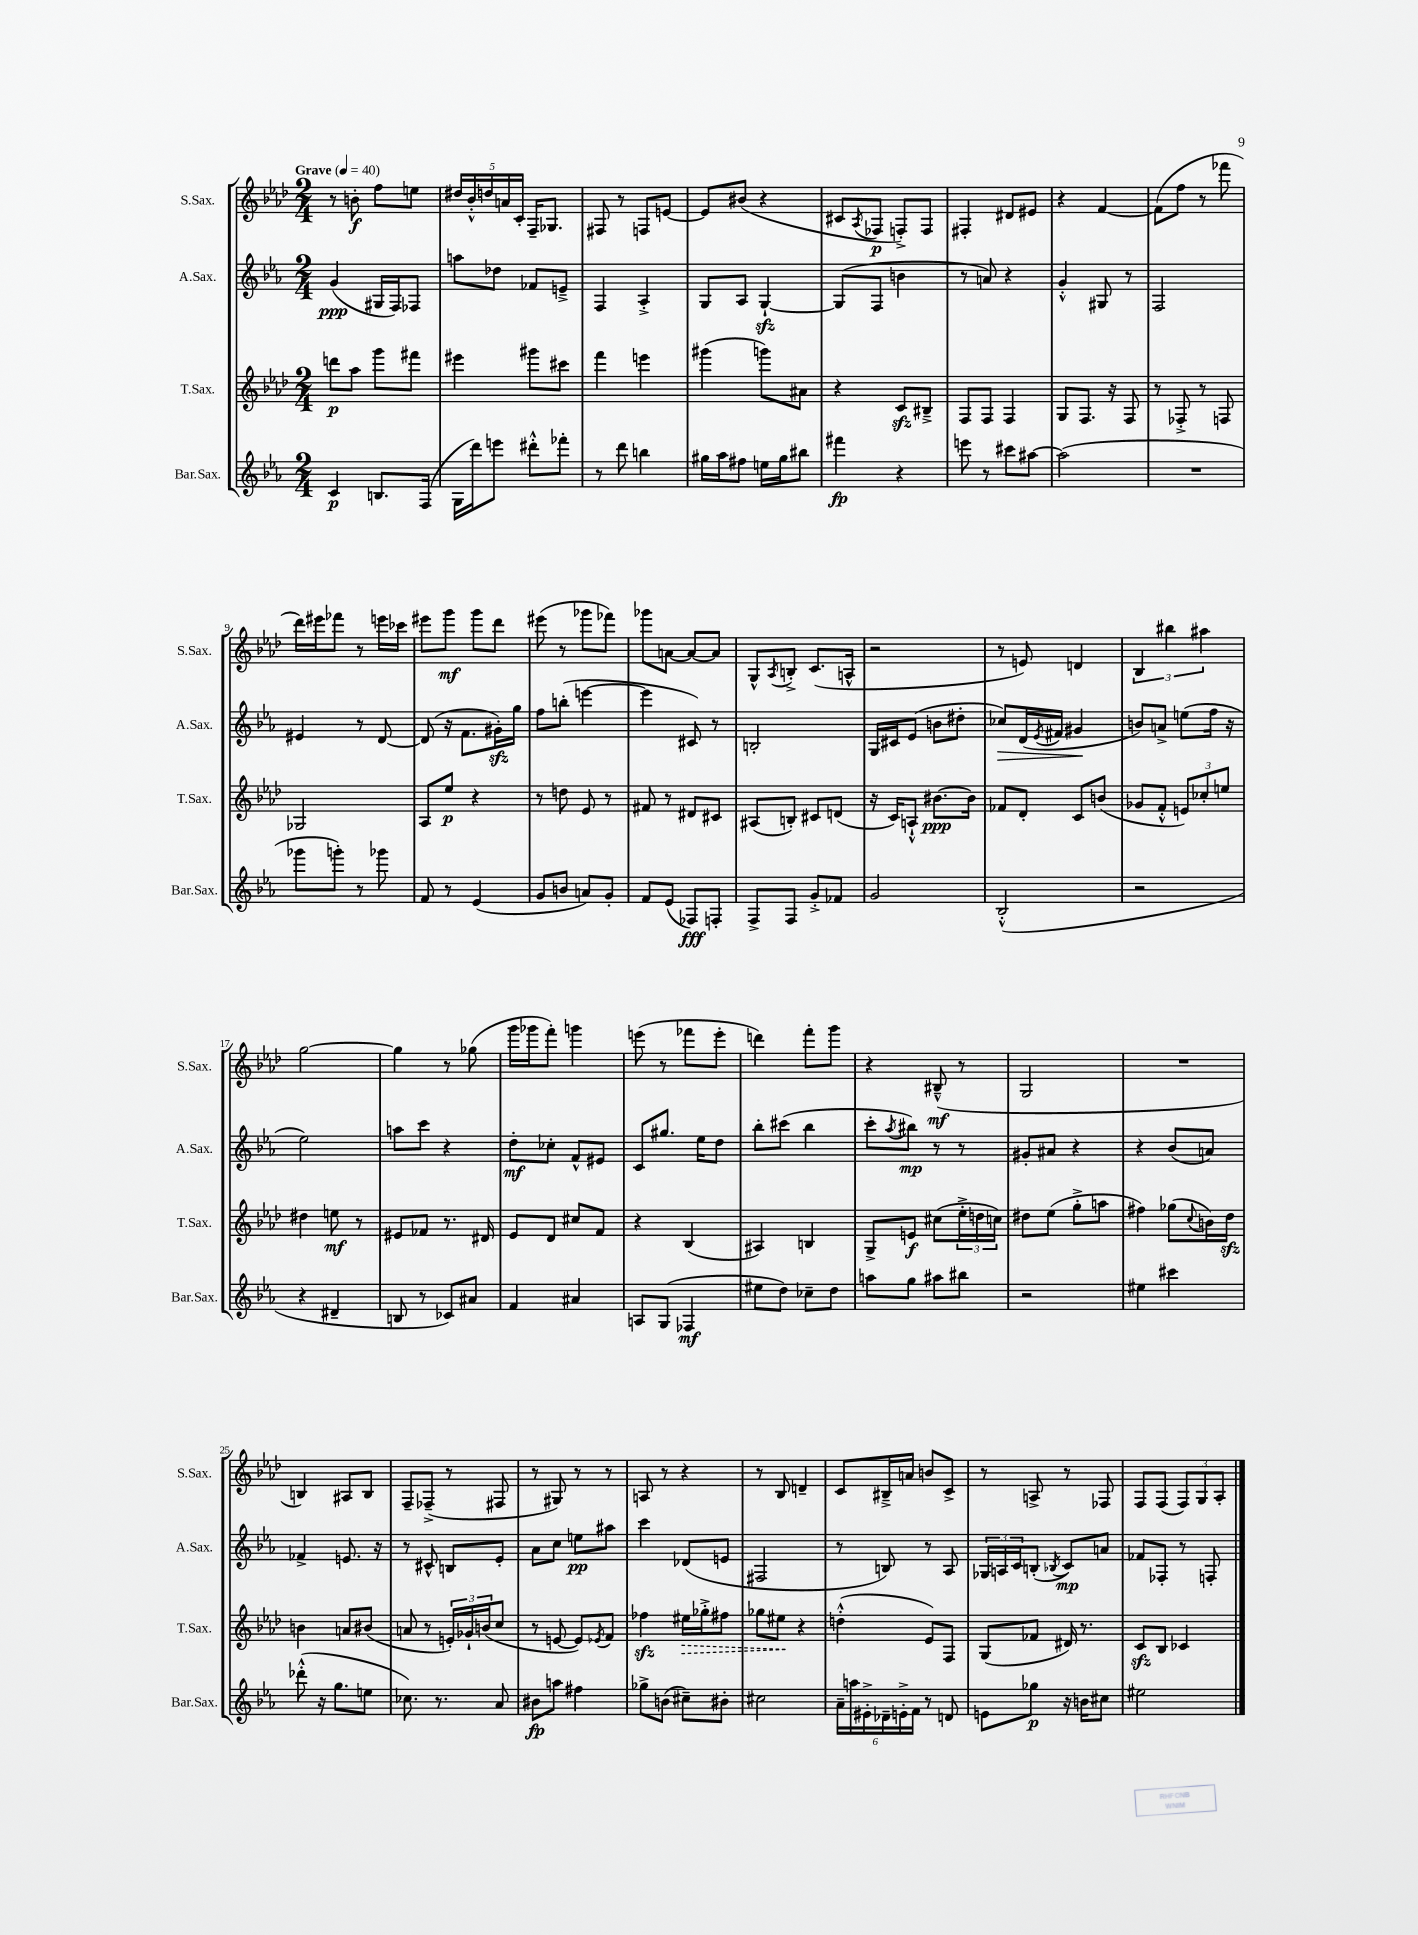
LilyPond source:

<<
\new StaffGroup <<
\new Staff = "s0" \with { instrumentName = "S.Sax." shortInstrumentName = "S.Sax." } {
    \clef treble \key aes \major \numericTimeSignature \time 2/4 \tempo "Grave" 4 = 40
    r8 b'8-.\f f''8 e''8 |
    \tuplet 5/4 { dis''16 bes'16-.-^ d''16 a'16 c'16-. } f16-- ges8. |
    fis8 r8 f8 e'8~ |
    e'8 bis'8( r4 |
    cis'8 \acciaccatura { aes8 } fes8\p f8-.->) f8 |
    fis4-. dis'8 eis'8 |
    r4 f'4~ |
    f'8( f''8 r8 fes'''8 |
    des'''16) eis'''16 fes'''8 r8 e'''16 ces'''16 |
    eis'''8 g'''8\mf g'''8 des'''8 |
    eis'''8( r8 ges'''8 fes'''8) |
    ges'''8 a'8~ a'8~ a'8 |
    g8-^ \acciaccatura { aes8 } b8-.-> c'8.( a16-^ |
    r2 |
    r8 e'8) d'4 |
    \tuplet 3/2 { bes4 bis''4 ais''4 } |
    g''2~ |
    g''4 r8 ges''8( |
    g'''16 ges'''16 f'''8-.) g'''4 |
    e'''8( r8 fes'''8 e'''8-. |
    d'''4) f'''8-. g'''8 |
    r4 bis8---^\mf( r8 |
    g2 |
    R2 |
    b4) ais8 b8 |
    f8-- fes8--->( r8 fis8 |
    r8 gis8) r8 r8 |
    a8 r8 r4 |
    r8 bes8 d'4-- |
    c'8 bis16---> a'16 b'8 c'8-> |
    r8 a8-> r8 fes8 |
    f8 f8( \tuplet 3/2 { f8) g8 aes8-. } \bar "|." |
}
\new Staff = "s1" \with { instrumentName = "A.Sax." shortInstrumentName = "A.Sax." } {
    \clef treble \key ees \major \numericTimeSignature \time 2/4
    g'4\ppp( gis16 f16) fes8 |
    a''8 des''8 fes'8 e'8---> |
    f4 aes4-.-> |
    g8 aes8 g4~-!\sfz |
    g8( f8 b'4 |
    r8 a'8) r4 |
    g'4-.-^ gis8 r8 |
    f2 |
    eis'4 r8 d'8~ |
    d'8( r16 f'8. gis'16-.\sfz) g''16 |
    f''8 b''8-.( e'''4~ |
    e'''4 cis'8) r8 |
    b2-. |
    g16 cis'16 ees'8( b'8 dis''8-. |
    ces''8\>) d'16( \acciaccatura { ees'8 } fis'16 gis'4\! |
    b'8) a'8-> e''8( f''16 r16 |
    ees''2) |
    a''8 c'''8 r4 |
    d''8-.\mf ces''8-. f'8-^ eis'8 |
    c'8 gis''8. ees''16 d''8 |
    bes''8-. cis'''8( bes''4 |
    c'''8-. \acciaccatura { aes''8 } bis''8\mp) r8 r8 |
    gis'8-. ais'8 r4 |
    r4 bes'8( a'8) |
    fes'4-> e'8. r16 |
    r8 cis'8-^ b8 ees'8-. |
    aes'8 c''8 e''8\pp ais''8 |
    c'''4 des'8( e'8 |
    fis2 |
    r8 b8) r8 aes8 |
    \tuplet 3/2 { ges16 a16 c'16 } b8-.( \acciaccatura { bes8 } c'8\mp) a'8 |
    fes'8 fes8-. r8 f8-. \bar "|." |
}
\new Staff = "s2" \with { instrumentName = "T.Sax." shortInstrumentName = "T.Sax." } {
    \clef treble \key aes \major \numericTimeSignature \time 2/4
    d'''8\p aes''8 g'''8 fis'''8 |
    eis'''4 gis'''8 cis'''8 |
    f'''4 e'''4 |
    gis'''4( g'''8) ais'8 |
    r4 c'8\sfz bis8---> |
    f8 f8 f4 |
    g8 f8. r16 f8 |
    r8 fes8-.-> r8 f8 |
    ges2 |
    aes8 ees''8\p r4 |
    r8 d''8 ees'8 r8 |
    fis'8 r8 dis'8 cis'8 |
    ais8( b8-.) cis'8 d'8( |
    r16 c'16) a8-!-^ bis'8.~\ppp bis'16 |
    fes'8 des'8-. c'8 b'8( |
    ges'8 f'8-.-^ \tuplet 3/2 { e'8) ces''8-. e''8 } |
    dis''4 e''8\mf r8 |
    eis'8 fes'8 r8. dis'16 |
    ees'8 des'8 cis''8 f'8 |
    r4 bes4( |
    ais4) b4 |
    g8-> e'8\f cis''8( \tuplet 3/2 { ees''16-.-> d''16 c''16) } |
    dis''8 ees''8( g''8-.-> a''8 |
    fis''4) ges''8( \appoggiatura { c''8 } b'16) des''16\sfz |
    b'4 a'8 bis'8( |
    a'8 r8 \tuplet 3/2 { e'16-.) ges'16-! b'16( } c''8 |
    r8 e'8~ e'8) \acciaccatura { ees'8 } f'8 |
    fes''4\sfz \once \override Hairpin.style = #'dashed-line eis''16\> ges''16-.-> fis''8 |
    ges''8 eis''8\! r4 |
    d''4-.-^( ees'8) f8 |
    g8( fes'8 dis'16) r8. |
    c'8\sfz bes8 ces'4 \bar "|." |
}
\new Staff = "s3" \with { instrumentName = "Bar.Sax." shortInstrumentName = "Bar.Sax." } {
    \clef treble \key ees \major \numericTimeSignature \time 2/4
    c'4\p b8. f16( |
    g16 d'''16) e'''8 dis'''8-.-^ fes'''8-. |
    r8 d'''8 b''4 |
    gis''16 aes''16 fis''8 e''16 gis''16 bis''8 |
    fis'''4\fp r4 |
    e'''8 r8 cis'''8 ais''8~ |
    ais''2( |
    R2 |
    ges'''8 g'''8-.) r8 ges'''8 |
    f'8 r8 ees'4( |
    g'8 b'8 a'8) g'8-. |
    f'8 ees'8( fes8\fff) f8-. |
    f8-> f8 g'8-.-> fes'8 |
    g'2 |
    bes2-.-^( |
    r2 |
    r4 dis'4-- |
    b8 r8 ces'8) ais'8 |
    f'4 ais'4 |
    a8 g8( fes4\mf |
    eis''8 d''8) ces''8-- d''8 |
    a''8 g''8 ais''8 bis''8 |
    r2 |
    eis''4 cis'''4 |
    des'''8-.-^( r16 g''8. e''8 |
    ces''8.) r8. aes'8 |
    bis'8\fp a''8 fis''4 |
    ges''8-> b'8( cis''8--) bis'8-. |
    cis''2 |
    \tuplet 6/4 { aes'16-- a''16 eis'16-.-> des'16-- e'16-.-> f'16 } r8 d'8 |
    e'8 ges''8\p r16 b'16 cis''8 |
    eis''2 \bar "|." |
}
>>
>>
